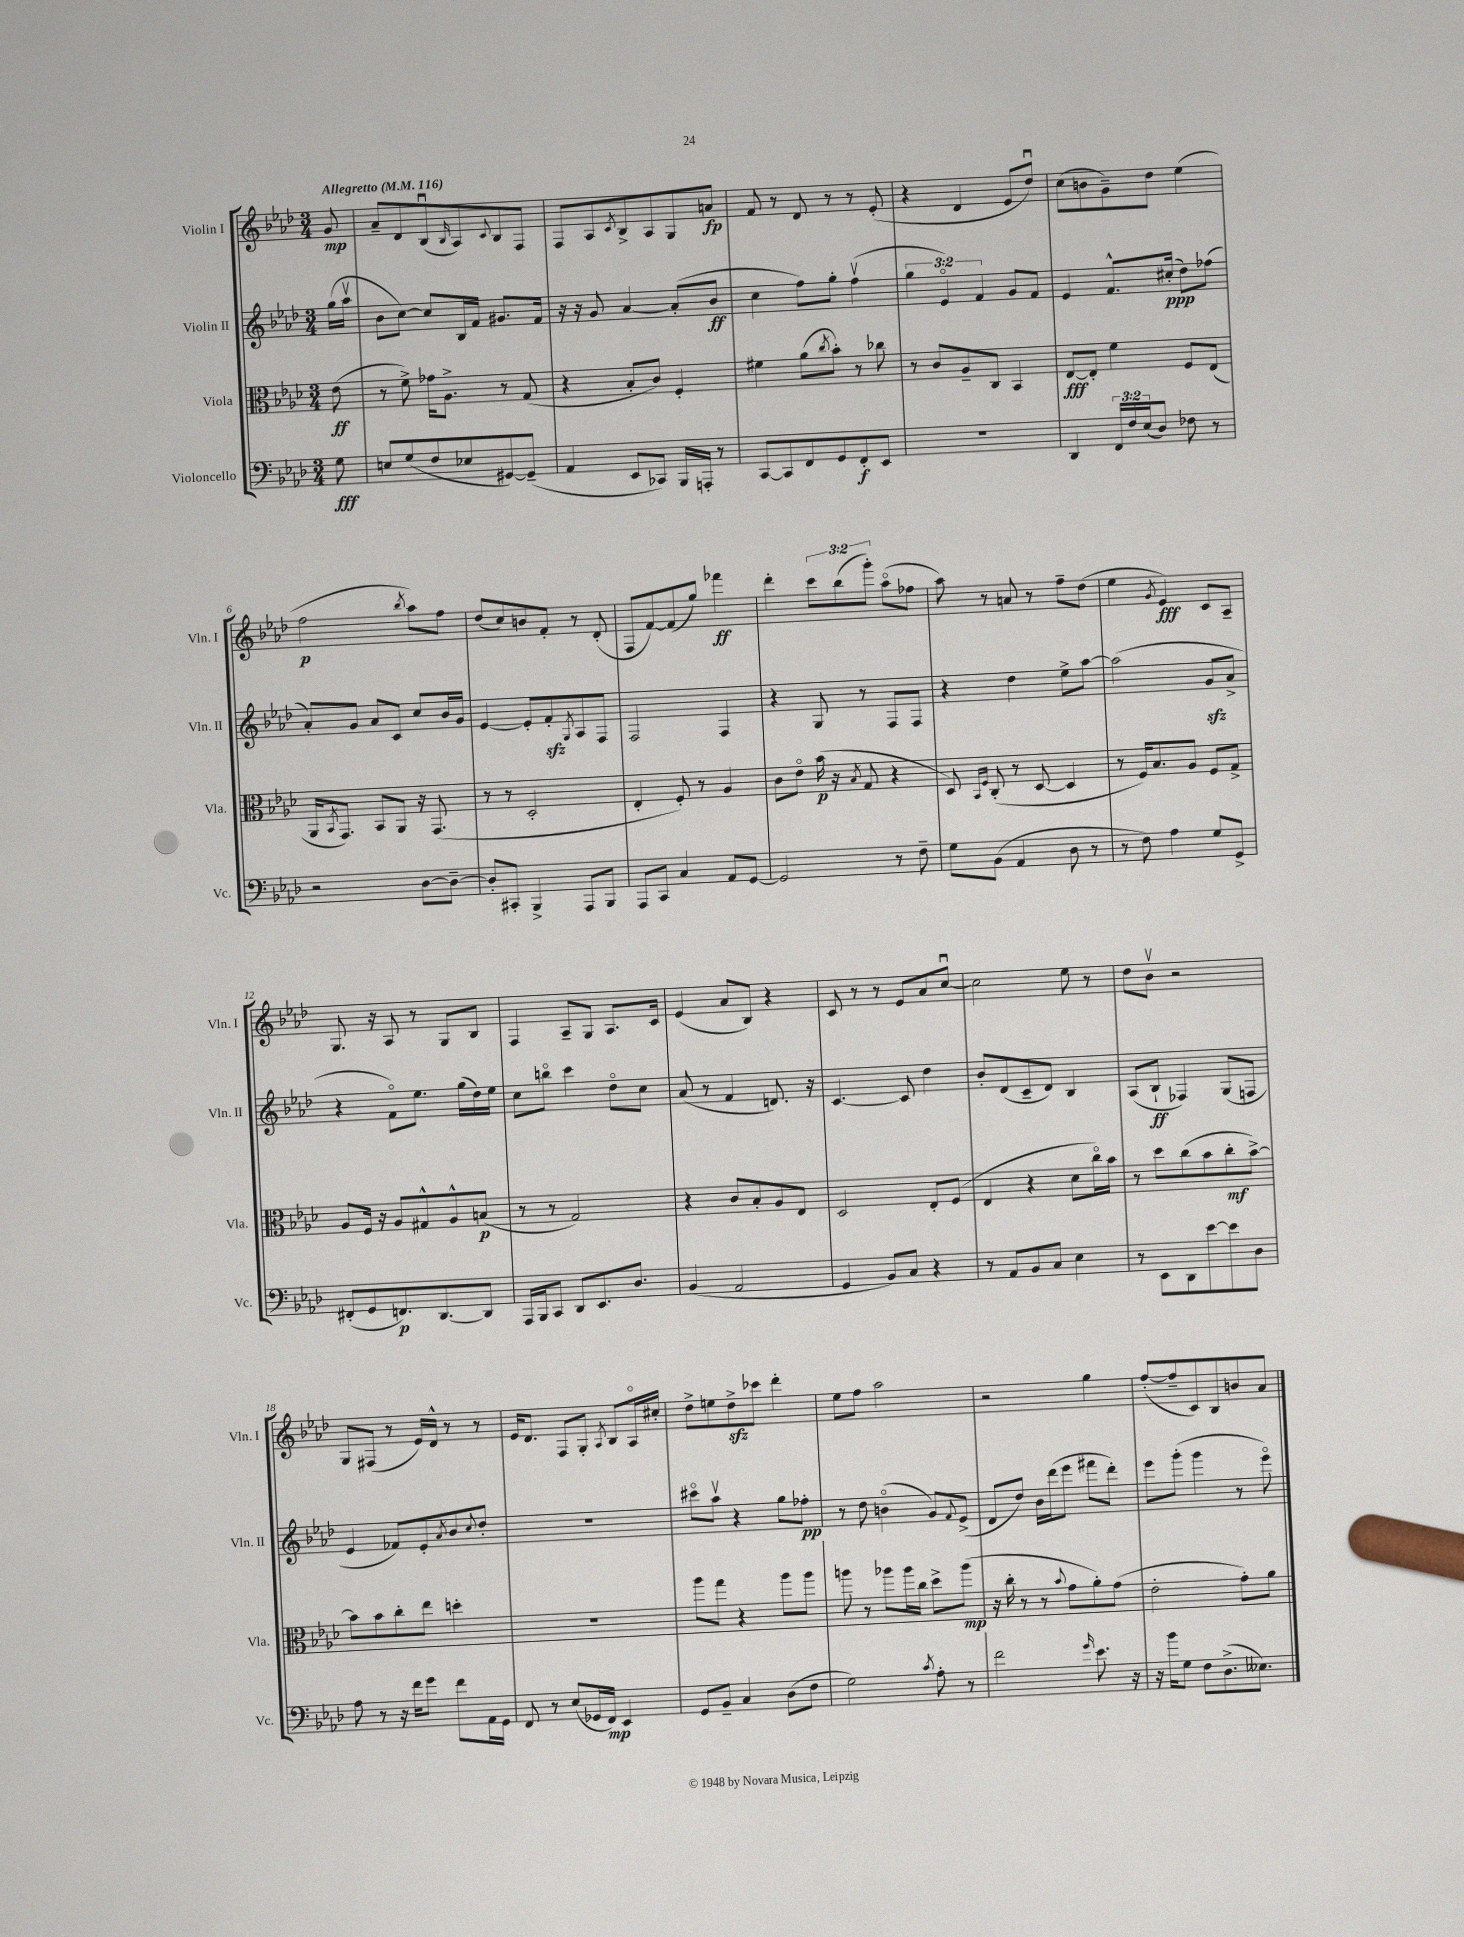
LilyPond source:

<<
\new StaffGroup <<
\new Staff = "s0" \with { instrumentName = "Violin I" shortInstrumentName = "Vln. I" } {
    \clef treble \key aes \major \numericTimeSignature \time 3/4 \override Staff.TupletNumber.text = #tuplet-number::calc-fraction-text \partial 8 \tempo "Allegretto" 4 = 116
    g'8\mp |
    aes'8-- des'8 bes8\downbow( \grace { bes16 } aes8) \appoggiatura { c'8 } bes8 f8 |
    f8 aes8 \acciaccatura { c'8 } bes8-> aes8 g8 a'8\fp |
    f'8 r8 des'8 r8 r8 ees'8-.( |
    r4 des'4 ees'8 des''8\downbow) |
    c''8( b'8 g'8--) des''8 ees''4( |
    f''2\p \acciaccatura { bes''8 } aes''8) f''8 |
    des''8( c''8) b'8 f'8-. r8 des'8-.( |
    f8 f'8~) f'8( g''8) fes'''4\ff |
    des'''4-. \tuplet 3/2 { c'''8 bes''8( g'''8-.) } aes''8\flageolet( fes''8 |
    aes''8) r8 a'8 r8 f''8-- des''8( |
    ees''4 \acciaccatura { g'8 } ees'4\fff) c'8 aes8-- |
    g8. r16 aes8 r8 g8 bes8 |
    f4 aes8-- g8 aes8. c'16 |
    ees'4( aes'8 bes8) r4 |
    c'8 r8 r8 ees'8 aes'8 c''8~\downbow |
    c''2 ees''8 r8 |
    des''8 bes'8\upbow r2 |
    g8 fis8( r8 ees'16) des'16-^ r8 r8 |
    ees'16 des'8. f8 g8-. \acciaccatura { aes8 } bes8 aes16\flageolet cis''16-. |
    des''8-> e''8 des''8->\sfz ces'''8 des'''4-. |
    ees''8 f''8 aes''2 |
    r2 g''4 |
    f''8~-.( f''8-- c'8) bes8 b'8 aes'8 \bar "|." |
}
\new Staff = "s1" \with { instrumentName = "Violin II" shortInstrumentName = "Vln. II" } {
    \clef treble \key aes \major \numericTimeSignature \time 3/4 \override Staff.TupletNumber.text = #tuplet-number::calc-fraction-text \partial 8
    g''16( aes''16\upbow |
    bes'8 c''8~) c''8 bes16 f'16 gis'8. f'16 |
    r16 r16 g'8 aes'4~ aes'8-.( bes'8\ff |
    c''4 f''8) g''8-. f''4\upbow( |
    \tuplet 3/2 { g''4 ees'4\flageolet) f'4 } g'8 f'8 |
    ees'4 f'8.-^ cis''16-.\ppp( des''8) fes''8( |
    aes'8-.) g'8 aes'8 c'8 c''8 bes'16 g'16 |
    ees'4~ ees'8-. f'8-.\sfz \acciaccatura { g8 } aes8 f8 |
    f2 f4 |
    r4 g8 r8 f8 f8 |
    r4 des''4 ees''8-> aes''8~ |
    aes''2( g'8\sfz aes'8-> |
    r4 f'8\flageolet) ees''8. g''16( des''16) ees''16 |
    c''8 b''8\flageolet c'''4 des''8\flageolet c''8 |
    aes'8( r8 f'4 d'8.) r16 |
    c'4.~ c'8 des''4 |
    bes'8-. des'8( c'8-- des'8) bes4 |
    aes8( bes8-!\ff fes4) g8( f8 |
    ees'4 fes'8) ees'8-. \acciaccatura { aes'8 } bes'8 \appoggiatura { c''8 } des''8-. |
    R2. |
    cis'''8\flageolet aes''8\upbow r4 g''8 fes''8-.\pp |
    r8 des''8 b'4\flageolet( g'8) \appoggiatura { f'8 } ees'8->( |
    des'8 des''8) bes'16 des'''16( ees'''8 fis'''8 des'''8-.) |
    ees'''8 g'''8-.( g'''4 r8 ees'''8\flageolet) \bar "|." |
}
\new Staff = "s2" \with { instrumentName = "Viola" shortInstrumentName = "Vla." } {
    \clef alto \key aes \major \numericTimeSignature \time 3/4 \partial 8
    ees'8\ff( |
    r8 f'8->) ges'16 aes8.-> r8 g8( |
    r4 bes8-. c'8) f4-. |
    fis'4 aes'8( \acciaccatura { c''8 } bes'8-.) r8 ces''8 |
    r8 c'8 aes8-- c8 bes,4 |
    ees8~\fff ees8-. f'4 f8 ees8( |
    aes,16 \acciaccatura { bes,8 } g,8.) bes,8 aes,8 r16 g,8.( |
    r8 r8 des2-. |
    ees4-. f8-.) r8 aes4 |
    c'8 ees'8\flageolet bes'16\p( r16 \acciaccatura { bes8 } g8 r4 |
    des8) \grace { bes,16 f16 } c8-.( r8 des8~ des4 |
    r8 f16) bes8. aes8 f8 g8-> |
    aes8 f16 r16 aes8 gis8-^ aes8-^ b8\p( |
    r8 r8 g2) |
    r4 c'8 bes8-. aes8 ees8 |
    des2 ees8-. f8( |
    ees4 r4 des'8 c''16\flageolet) bes'16 |
    r8 des''8 c''8( bes'8 c''8-.\mf bes'8~->) |
    bes'8 bes'8 c''8-. ees''8 d''4-. |
    R2. |
    aes''8 g''8 r4 aes''8 aes''8 |
    a''8 r8 aes''8 aes''16 c''16 des''8-> aes''8\mp( |
    r16 c''16-. r8 r8 \appoggiatura { bes'8 } g'8 aes'8-.) g'8( |
    ees'2-. g'8-.) aes'8 \bar "|." |
}
\new Staff = "s3" \with { instrumentName = "Violoncello" shortInstrumentName = "Vc." } {
    \clef bass \key aes \major \numericTimeSignature \time 3/4 \override Staff.TupletNumber.text = #tuplet-number::calc-fraction-text \partial 8
    g8\fff |
    e8 g8( f8 ees8 gis,8~) gis,8--( |
    aes,4 ees,8 ces,8) bes,,16 a,,16-. r8 |
    c,8~ c,8 f,8 g,8 f,8-.\f ees,8 |
    R2. |
    des,4 \tuplet 3/2 { f,16 f16 ees16( } des8) fes8 r8 |
    r2 des8~ des8~-- |
    des8-. cis,8-. bes,,4-> aes,,8 bes,,8 |
    aes,,8 c,8 c4 aes,8 g,8~ |
    g,2 r8 f8-- |
    g8 bes,8( aes,4 des8 r8 |
    r8 f8) aes4 g8 g,8-> |
    fis,8-.( g,8 f,8.\p) des,8.~ des,8 |
    aes,,16 bes,,16 c,8 des,8 ees,8. des8. |
    bes,4( aes,2 |
    g,4 bes,8) c8 r4 |
    r8 aes,8 bes,8 c8 ees4 |
    r8 ees,8 des,8 ees'8~ ees'8 des8 |
    aes8 r8 r16 f'16 g'8 f'8 aes,16 g,16 |
    f,8 r8 ees8( ges,16 f,16\mp) ees,4 |
    g,8 bes,8-- c4 des8( f8 |
    g2) \acciaccatura { c'8 } aes8-. r8 |
    f'2 \grace { g'16 } ees'8. r16 |
    r16 bes'16 g8 f8 des8.->( eeses8.) \bar "|." |
}
>>
>>
